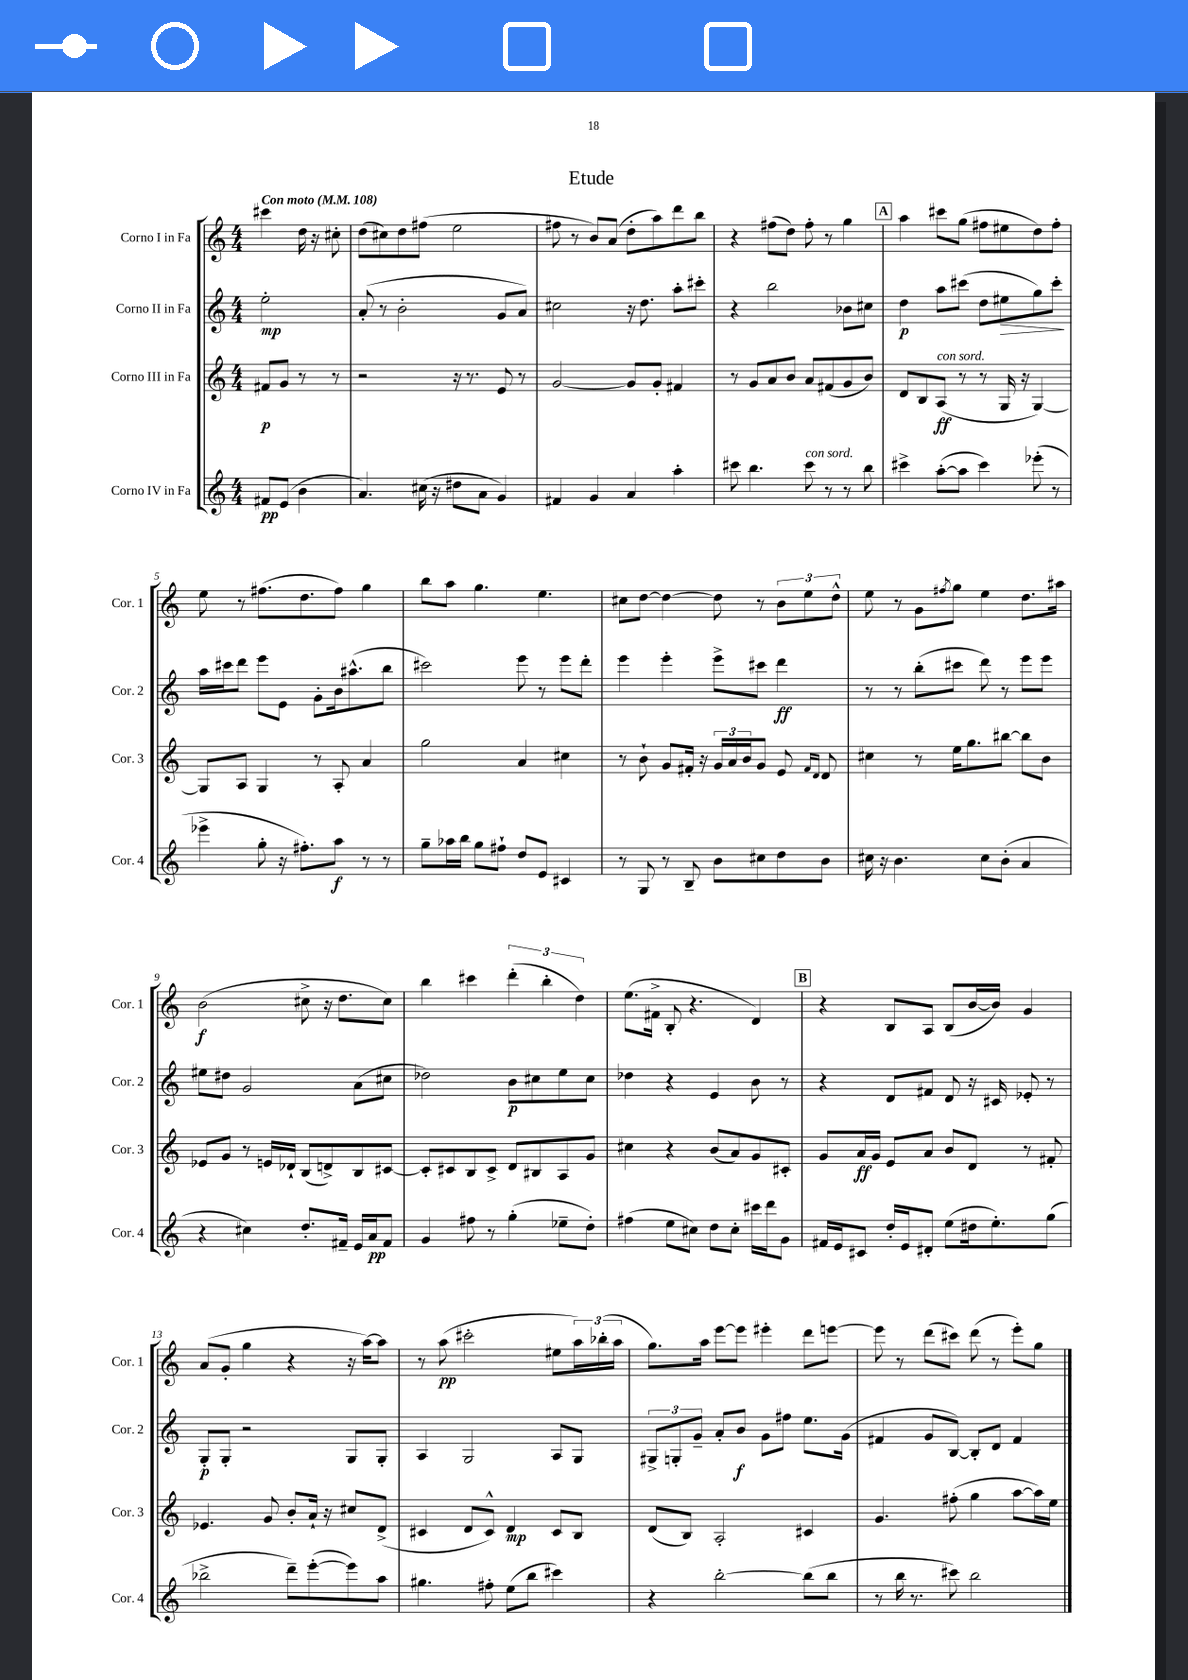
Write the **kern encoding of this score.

**kern	**kern	**kern	**kern
*staff4	*staff3	*staff2	*staff1
*clefG2	*clefG2	*clefG2	*clefG2
*k[]	*k[]	*k[]	*k[]
*M4/4	*M4/4	*M4/4	*M4/4
*MM108	*MM108	*MM108	*MM108
8f#	8f#	2ee'	4ccc#
(8e	8g	.	.
4b	8r	.	16dd
.	.	.	16r
.	8r	.	8cc#'
=	=	=	=
4.a)	2r	(8a'	(8dd
.	.	8r	8cc#)
.	.	2b'	8dd
(16cc#	.	.	(8ff#
16r	.	.	.
8dd#	16r	.	2ee
.	8.r	.	.
8a	.	.	.
4g)	8e	8g	.
.	8r	8a)	.
=	=	=	=
4f#	[2g	2cc#	8ff#
.	.	.	8r
4g	.	.	8b)
.	.	.	(8a
4a	8g]	16r	8dd'
.	.	8.dd	.
.	8g'	.	8aa)
4aa'	4f#	8aa'	8ddd
.	.	8ccc#'	8bb
=	=	=	=
8ccc#	8r	4r	4r
4.bb	8g	.	.
.	8a	2bb	(8ff#
.	8b	.	8dd)
8ccc#	8a	.	8ff#'
8r	(8f#	.	8r
8r	8g	8b-	4gg
8bb	8b)	8cc#	.
=	=	=	=
4ccc#^	8d	4dd	4aa
.	8B	.	.
([8aa'	(8A	8aa	8ccc#
8aa]	8r	(8ccc#	(8gg
4ccc#)	8r	8dd	8ff#
.	16G	8ee#	8ee#
.	16r	.	.
(8eee-'	[4G)	8gg)	8dd)
8r	.	8ccc#'	8ff#'
=	=	=	=
4eee-^	8G]	16aa	8ee
.	.	16ccc#	.
.	8A	8ddd	8r
8gg'	4G	8eee	(8.ff#
16r	.	8e	.
8.ff#')	.	.	8.dd
.	8r	8g'	.
8aa	8A'	16b	8ff#)
.	.	(8.aa#^^	.
8r	4a	.	4gg
8r	.	8bb	.
=	=	=	=
8gg~	2gg	2ccc#)	8bb
16aa-	.	.	8aa
16bb	.	.	.
8gg	.	.	4.gg
8ff#`	.	.	.
8dd	4a	8eee	.
8e	.	8r	4.ee
4c#	4cc#	8eee	.
.	.	8ddd'	.
=	=	=	=
8r	8r	4eee	8cc#
8G	8b`	.	[8dd
8r	8g	4eee'	4dd_
8B~	16f#'	.	.
.	16r	.	.
8b	24g	8eee^	8dd]
.	24a	.	.
.	24b	.	.
8cc#	8g	8ccc#	8r
8dd	8e	4ddd	12b
.	.	.	12ee
.	16qqf#	.	.
.	16qqd	.	.
8b	8d	.	.
.	.	.	12dd^^
=	=	=	=
16cc#	4cc#	8r	8ee
16r	.	.	.
4.b	.	8r	8r
.	8r	(8bb'	8g
.	.	.	8qff#
.	16ee	8ccc#	8gg
.	8.gg	.	.
8cc#	.	8ddd)	4ee
(8b'	[8bb#	8r	.
4a	8bb#]	8eee	8.dd
.	8b	8eee	.
.	.	.	16aa#
=	=	=	=
4r	8e-	8ee#	(2b
.	8g	8dd#	.
4cc#)	8r	2g	.
.	16e	.	.
.	16d-`	.	.
8.dd'	(8B	.	8cc#^
.	8d^)	.	16r
16f#~	.	.	8.dd
16e	8B	(8a	.
16a	.	.	.
8f#	[8c#	8cc#	8cc#)
=	=	=	=
4g	8c#']	2dd-)	4bb
.	8c#	.	.
8ff#	8B	.	4ccc#
8r	8c#^	.	.
(4gg'	8d	8b	(6ddd'
.	8B#	8cc#	.
.	.	.	6bb'
8ee-~	8A	8ee	.
.	.	.	6dd)
8dd')	8g	8cc#	.
=	=	=	=
(4ff#	4cc#	4dd-	(8.ee
.	.	.	16f#^
8ee	4r	4r	8B'
8cc#)	.	.	4.r
8dd	(8b	4e	.
8cc#'	8a)	.	.
16ccc#	8g	8b	4d)
16ddd	.	.	.
8g	8c#'	8r	.
=	=	=	=
16f#	8g	4r	4r
16e	.	.	.
8c#	16a	.	.
.	16g	.	.
16dd'	8e	8d	8B
16e	.	.	.
8d#'	8a	8f#	8A
(8ee	8b	8d	(8B
16dd#	8d	16r	[16b
8.ee')	.	16c#	16b])
.	8r	8e-'	4g
(8gg	8f#'	8r	.
=	=	=	=
2bb-^	4.e-	8G'	(8a
.	.	8G'	8g'
.	.	2r	4gg
.	8g	.	.
8ddd~)	8b'	.	4r
([8eee'	16a`	.	.
.	16r	.	.
8eee])	8cc#	8G	16r
.	.	.	[16aa)
8aa	(8d^	8G'	8aa]
=	=	=	=
4.gg#	4c#	4A	8r
.	.	.	(8aa
.	8d	2G	2ccc#'
8ff#'	8c#^^)	.	.
(8ee	4d	.	.
8bb	.	.	.
4ccc#)	8c#	8A	8ee#
.	8B	8G	24aa)
.	.	.	(24bb-'
.	.	.	24aa
=	=	=	=
4r	(8d	12G#^	8.gg)
.	.	12G'	.
.	8B)	.	.
.	.	12g~	.
.	.	.	16aa
[2bb'	2A'	8a'	[8eee
.	.	8b	8eee]
.	.	8g	4eee#'
.	.	8ff#	.
(8bb]	4c#	8.ee	8ddd
8bb	.	.	[8eee
.	.	(16g	.
=	=	=	=
8r	4.g	4f#	8eee]
16bb	.	.	8r
8.r	.	.	.
.	.	8g	(8ddd
8ccc#)	(8ff#'	[8B)	8ccc#)
2bb	4gg	8B']	(8ddd
.	.	8d	8r
.	[8aa	4f#	8eee')
.	16aa])	.	8gg
.	16ee	.	.
==	==	==	==
*-	*-	*-	*-
